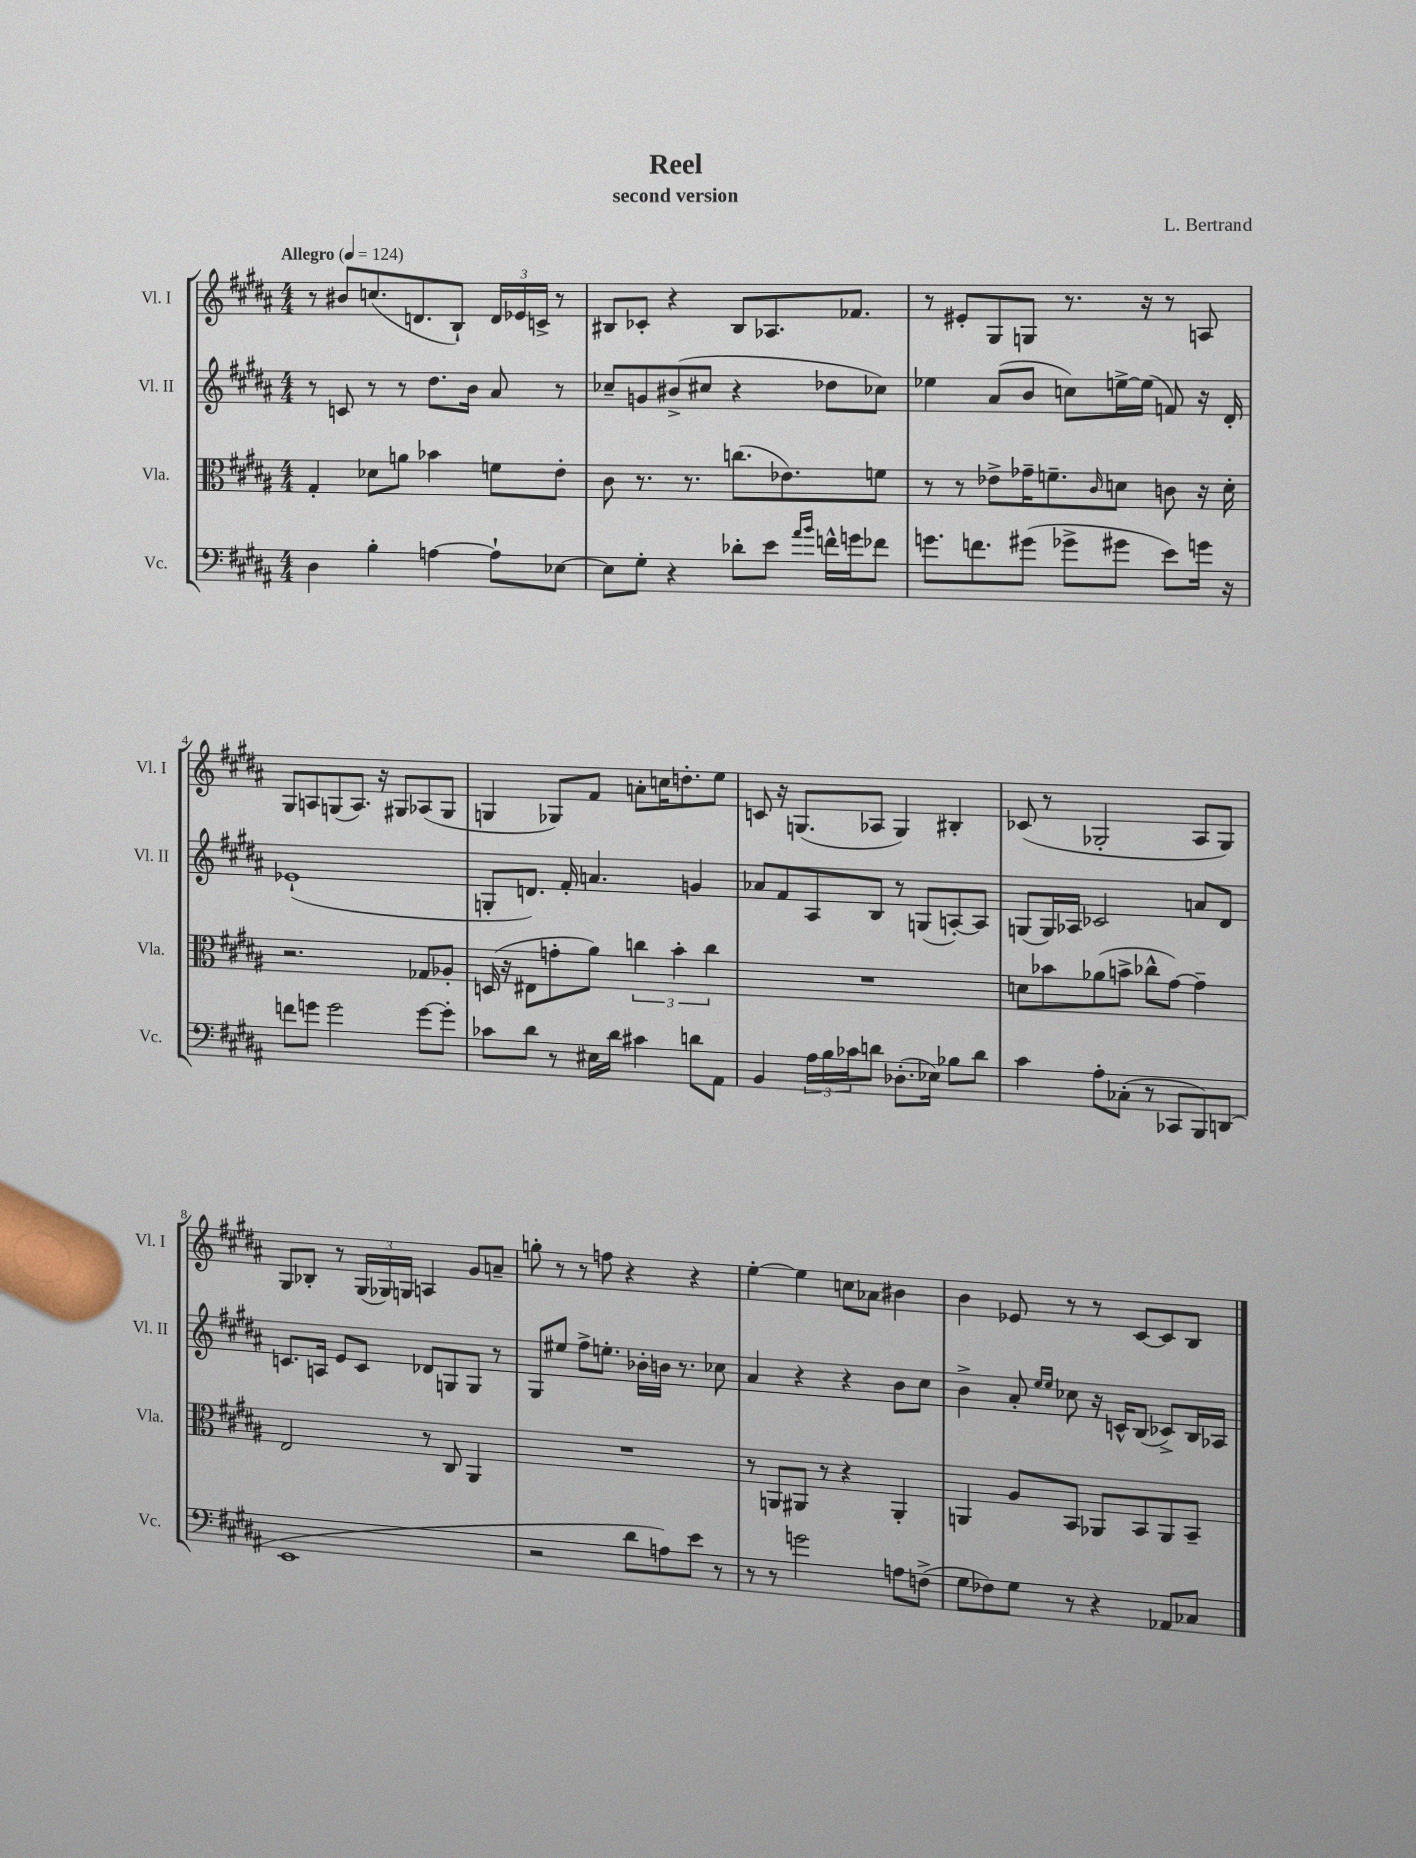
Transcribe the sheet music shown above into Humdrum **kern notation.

**kern	**kern	**kern	**kern
*part4	*part3	*part2	*part1
*staff4	*staff3	*staff2	*staff1
*I"Vc.	*I"Vla.	*I"Vl. II	*I"Vl. I
*I'Vc.	*I'Vla.	*I'Vl. II	*I'Vl. I
*clefF4	*clefC3	*clefG2	*clefG2
*k[f#c#g#d#a#]	*k[f#c#g#d#a#]	*k[f#c#g#d#a#]	*k[f#c#g#d#a#]
*M4/4	*M4/4	*M4/4	*M4/4
*MM124	*MM124	*MM124	*MM124
=1	=1	=1	=1
!	!	!	!LO:TX:a:B:t=Allegro
4D#\	4G#'/	8r	8r
.	.	8cn/	8b#X/L
4B'\	8d-X\L	8r	(8.ccn/
.	8an\J	8r	.
.	.	.	8.dn/
[4An\	4b-X\	8.dd#\L	.
.	.	.	8B`/J)
.	.	16b\Jk	.
8A`\L]	8fn\L	8a#/	24d/LL
.	.	.	24e-X/
.	.	.	24cn^/JJ
[8E-X\J	8e'\J	8r	8r
=2	=2	=2	=2
8E-\L]	8c#\	8cc-X~/L	8B#X/L
8G#'\J	8.r	8gn/	8c-X'/J
4r	.	(8b#X^/	4r
.	8.r	.	.
.	.	8cc#X/J	.
8d-X'\L	(8.ccn\L	4r	8B#/L
8e\J	.	.	8.A-X/
.	8.e-X\)	.	.
16qqa#/LL	.	.	.
16qqb/JJ	.	.	.
16fn^^\LL	.	8dd-X\L	.
16gn\J	.	.	8.f-X/J
8f-X\J	8fn\J	8cc-X\J)	.
=3	=3	=3	=3
8.gn\L	8r	4ee-X\	8r
.	8r	.	8e#X'/L
8.fn\	.	.	.
.	8e-X^\L	(8a#/L	8G#/
(8g#X\J	16g-X~\K	8b/J	8Gn/J
.	8.fn~\	.	.
8g-X^\L	.	8ccn\L)	8.r
.	16qqc#/	.	.
8g#X\J	8dn\J	[16een^\L	.
.	.	(16ee\JJ]	16r
8e\L)	8cn\	8fn/)	8r
16gn\Jk	16r	16r	8An/
16r	16d'\	16d#'/	.
!!LO:LB:g=z
=4	=4	=4	=4
8fn\L	2.r	(1e-X`	8G#/L
8gn\J	.	.	8An/
2g\	.	.	(8Gn/
.	.	.	8.A/J)
.	.	.	16r
.	.	.	8G#X/L
[8g\L	8G-X/L	.	(8A-X/
8g'\J]	8A-X'/J	.	8G#/J
=5	=5	=5	=5
8c-X\L	(16Dn/	8Gn'/L	4Gn/
.	16r	.	.
8d#\J	8E#X\L	8.dn/J)	.
8r	8gn'\	.	8G-X/L)
.	.	16f#'/	.
16E#X\LL	8a#\J)	4.an/	8f#/J
16d#\JJ	.	.	.
4c#X\	6ccn\	.	8an'\L
.	.	.	16ccn\K
.	6b'\	.	.
.	.	.	8.ddn'\
8dn\L	.	4gn/	.
.	6cc\	.	.
8AA#\J	.	.	8ee\J
=6	=6	=6	=6
4BB/	1r	8a-X/L	8cn/
.	.	8f#/	16r
.	.	.	(8.Gn/L
24A#\LL	.	8A#/	.
24B\	.	.	.
24c-X\J	.	.	.
8dn\J	.	8B/J	8A-X/J
(8.D-X'\L	.	8r	4G/)
.	.	(8Gn/L	.
16E-X\Jk)	.	.	.
8B-X\L	.	[8An'/)	4B#X'/
8d\J	.	8A/J]	.
=7	=7	=7	=7
4c#\	8dn\L	(8Gn/L	(8c-X/
.	8b-X\	16G/L)	8r
.	.	16A-X/JJ	.
8A#'\L	(8a-X\	2c-X/	2G-X'/
(8C-X'\J	8bn^\J	.	.
8r	8cc-X^^\L	.	.
8CC-X/L	[8g#\J)	.	.
8BBB/)	4g#~\]	8an/L	8A#/L
(8DDn/J	.	8d#/J	8G-/J)
!!LO:LB:g=z
=8	=8	=8	=8
1EE	2E/	8.cn/L	8G#/L
.	.	.	8B-X'/J
.	.	16An/Jk	.
.	.	8e/L	8r
.	.	8c/J	(24G#/LL
.	.	.	24G-X/)
.	.	.	24Gn/JJ
.	8r	8d-X/L	4An/
.	8C#/	8Gn/	.
.	4AA#/	8G/J	8g#/L
.	.	8r	8an~/J
=9	=9	=9	=9
2r	1r	8G#/L	8ggn'\
.	.	8ee#X/J	8r
.	.	8ff#^\L	8r
.	.	8.een'\J	8ffn\
8d#\L	.	.	4r
.	.	16b-X'\LL	.
8An\)	.	16bn\JJ	.
.	.	8.r	.
8e\J	.	.	4r
8r	.	8cc-X\	.
=10	=10	=10	=10
8r	8r	4a#/	[4ee'\
8r	8AAn/L	.	.
2gn\	8AA#X/J	4r	4ee\]
.	8r	.	.
.	4r	4r	8ccn\L
.	.	.	8a-X\J
8An\L	4AA#'/	8b\L	4b#X\
(8Fn^\J	.	8cc#\J	.
=11	=11	=11	=11
8G#\L	4AAn/	4b^\	4b\
8F-X\)	.	.	.
8G#\J	8A#/L	8a#'/	8e-X/
.	.	16qqee/LL	.
.	.	16qqee/JJ	.
8r	8BB/J	8cc-X\	8r
4r	8AA-X/L	16r	8r
.	.	16cn^^/KL	.
.	8BB/	(8B/J	[8c#/L
8AA-X/L	8AA-/	8c-X^/L)	8c#/]
8C-X/J	8BB~/J	16B/L	8B/J
.	.	16A-X/JJ	.
==	==	==	==
*-	*-	*-	*-
